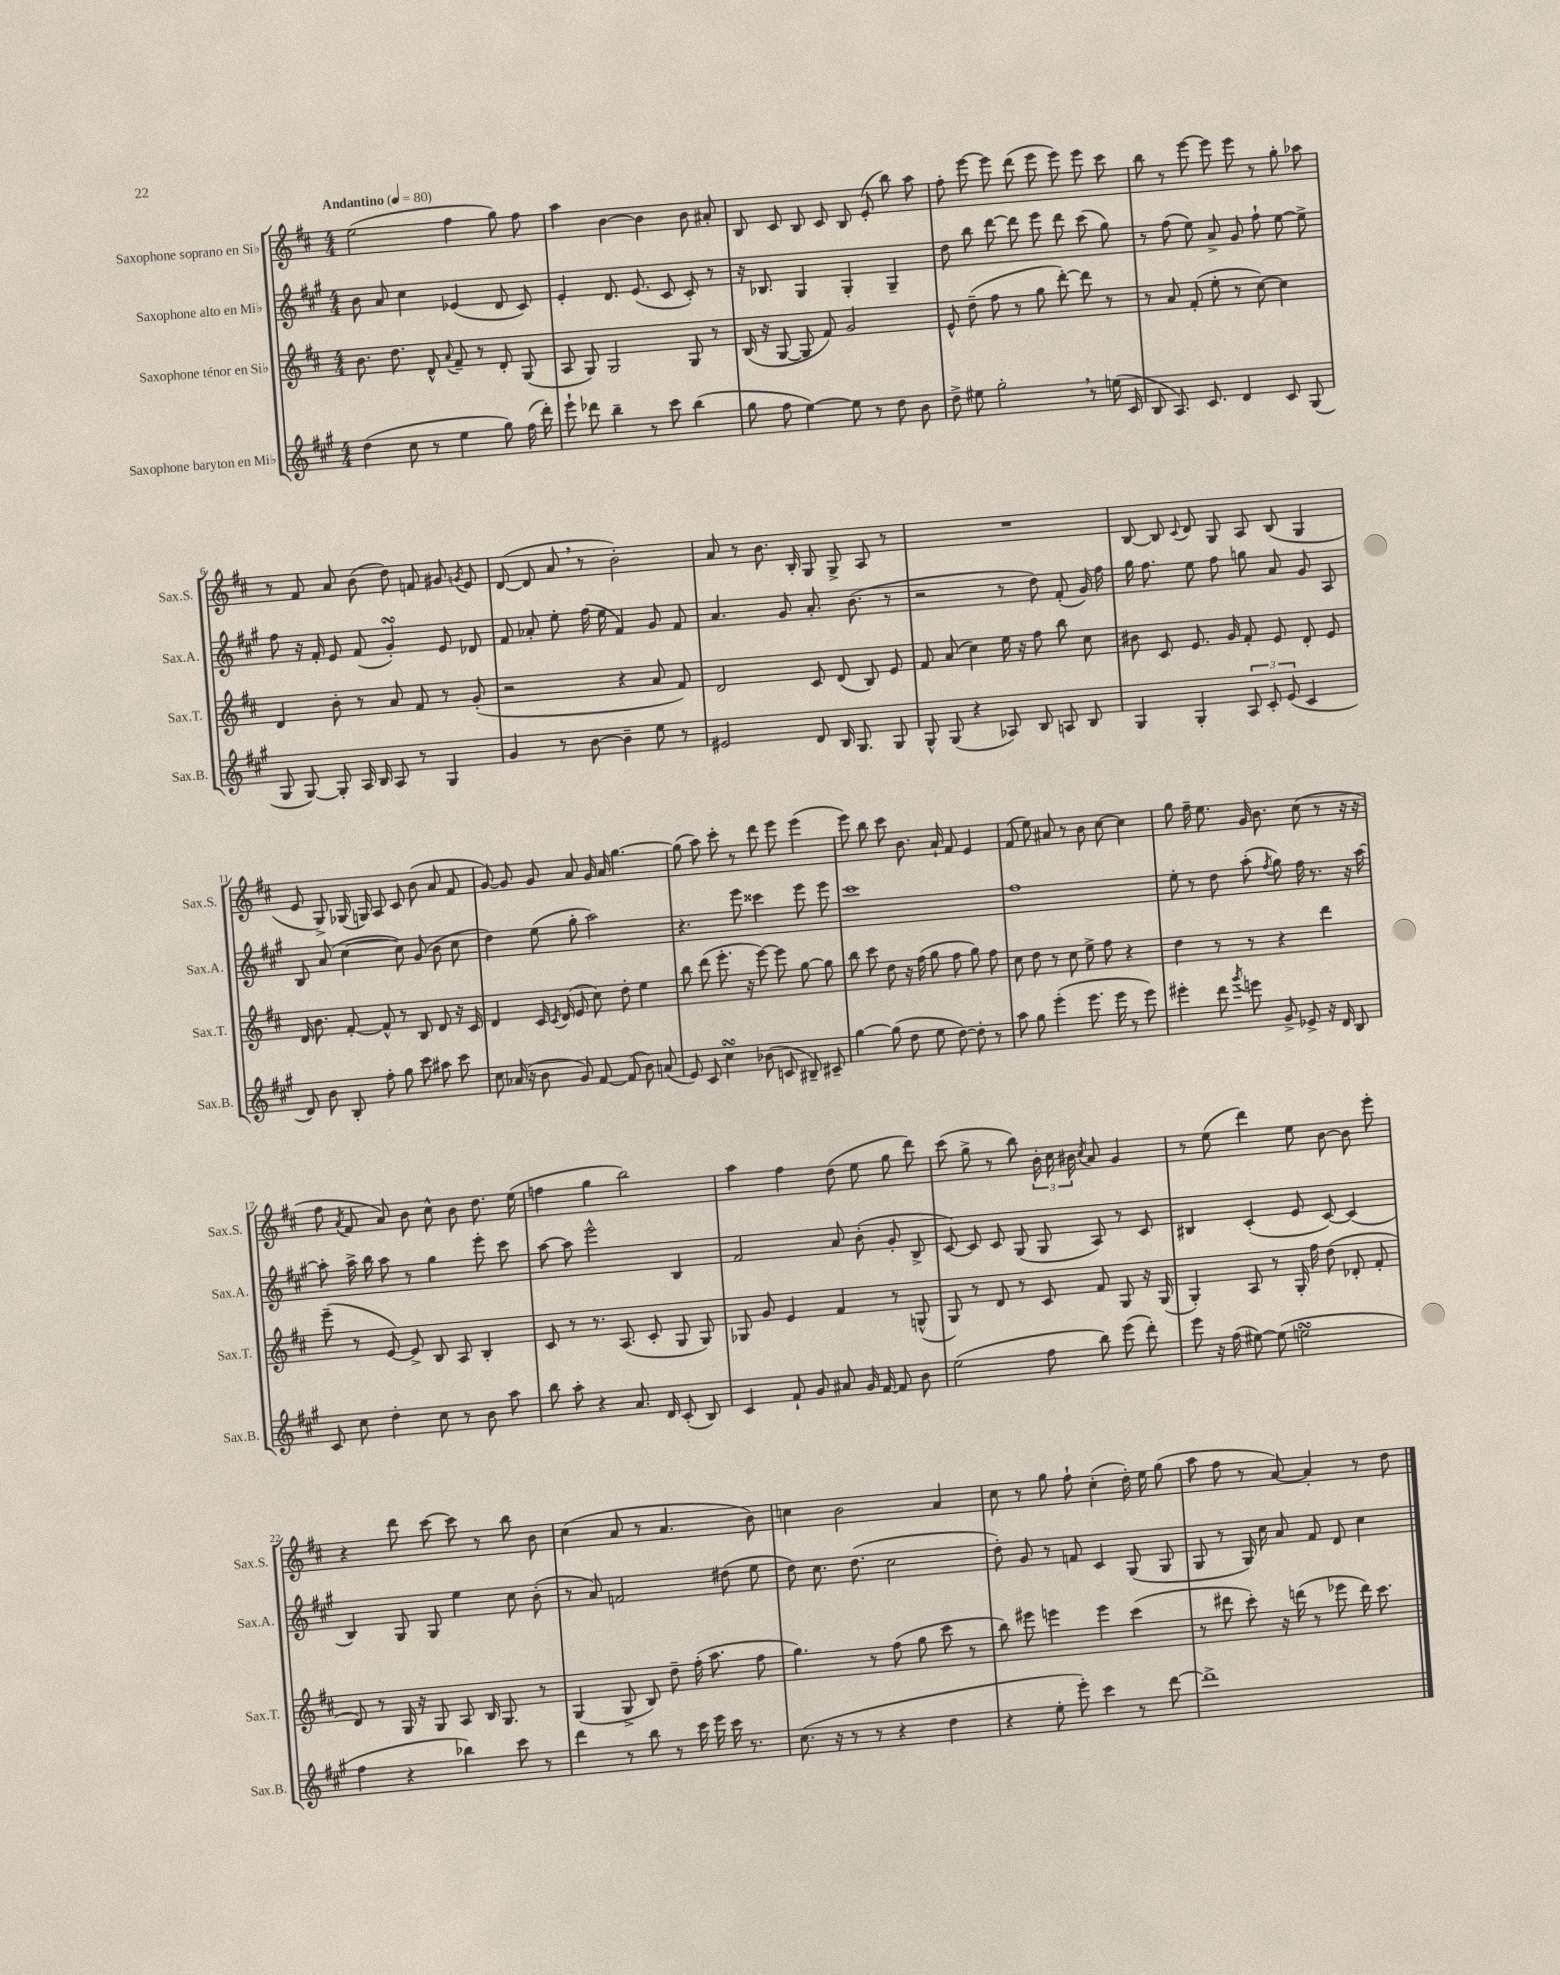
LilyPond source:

<<
\new StaffGroup <<
\new Staff = "s0" \with { instrumentName = "Saxophone soprano en Sib" shortInstrumentName = "Sax.S." } {
    \clef treble \key d \major \numericTimeSignature \time 4/4 \tempo "Andantino" 4 = 80
    \autoBeamOff e''2( fis''4 g''8) fis''8 |
    a''4 b'4~ b'4 b'8 ais'8-. |
    b8 cis'8 b8 cis'8 b8 e'8-.( b''8) a''8 |
    fis''8-. e'''8~ e'''8 d'''8( e'''8 e'''8) e'''8 cis'''8 |
    b''8 r8 e'''8~ e'''8 e'''8 r8 g''8-. aes''8 |
    r8 fis'8 a'8 b'8( d''8) f'8 gis'8 \acciaccatura { g'8 } e'8 |
    d'8~( d'8 a'8 \breathe r8 b'2-.) |
    a'8 r8 b'8. b16-. g8 g8-> a8 r8 |
    R1 |
    b8~ b8 \appoggiatura { cis'8 } d'8 g8 a8 b8( g4 |
    e'8 g8->) ges16( g16) a8 cis'8 b'8( a'8 fis'8 |
    g'8~) g'8 g'8 a'8 g'16 a'16 g''4.~ |
    g''8( a''8) cis'''8-. r8 d'''8 e'''8 e'''4( |
    e'''8) b''8 cis'''8 b'8. a'16-! fis'8 e'4 |
    fis'8( e''8) ais'8 r8 b'8 cis''8~ cis''4 |
    g''8 fis''16-- e''8. g'16 b'8. cis''8( r8 r16 r16 |
    fis''8 \acciaccatura { a'8 } fis'8 a'8) b'8 cis''8-^ b'8 d''8. e''16( |
    f''4 g''4 b''2) |
    a''4 fis''4 d''8( e''8 g''8 d'''8) |
    cis'''8( g''8-> r8 b''8) \tuplet 3/2 { b'16-. cis''16 bis'16 } \acciaccatura { cis''8 } a'8 g'4 |
    r8 e''8( d'''4) e''8 b'8~ b'8 e'''8-. |
    r4 d'''8 cis'''8~ cis'''8 r8 b''8 b'8 |
    cis''4( a'8 r8 a'4. b'8) |
    c''4 b'2 a'4 |
    cis''8 r8 g''8 fis''8-! cis''4-.( d''16-.) e''16 g''8( |
    a''8 fis''8 r8 a'8~) a'4-. r8 d''8 \bar "|." |
}
\new Staff = "s1" \with { instrumentName = "Saxophone alto en Mib" shortInstrumentName = "Sax.A." } {
    \clef treble \key a \major \numericTimeSignature \time 4/4
    \autoBeamOff b'8 a'8 cis''4 ees'4( d'8 cis'8) |
    e'4-. d'8. e'8.( cis'8 cis'8-.) r8 |
    r16 bes8. gis4 gis4-. gis4-- |
    d''8 b''8 d'''8~ d'''8 e'''8 d'''8 cis'''8( gis''8) |
    r8 fis''8( e''8) a'8-> gis'8 fis''8-! e''8~ e''8-> |
    fis''8 r16 fis'16-. e'8 fis'8( gis'4-.\turn) e'8 des'8 |
    fis'8 aes'8-. e''8-. fis''16( e''16 fis'4) gis'8 fis'8 |
    a'4. gis'8 a'8.-. b'8.( r8 |
    r2 r8 d''8) fis'8-.( gis'16) fis''16 |
    gis''16 fis''8. e''8 fis''8 g''8 a'8 gis'8 a8 |
    b8 a'8( cis''4~ cis''8) gis'8( b'8 cis''8 |
    d''4) e''8( gis''8-. a''2) |
    r4. e'''8 cisis'''4 e'''8 e'''8 |
    cis'''1 |
    fis''1 |
    e''8-. r8 d''8 a''8-.( \acciaccatura { fis''8 } gis''8) fis''16 r8. r16 a''16~ |
    a''8-. a''16-> b''16 a''8 r8 gis''4 e'''8-. cis'''8 |
    a''8~ a''8 e'''2-^ b4 |
    fis'2 a'8 b'8-.( gis'8-. b8-> |
    cis'8~) cis'8 cis'8 gis8( gis8 a8) r8 cis'8 |
    bis4 cis'4-.( e'8 cis'8~) cis'4( |
    b4) gis8 gis8 e''4 cis''8 b'8-.( |
    r8 a'8) f'2 dis''8( e''8 |
    d''8) cis''8. d''8.( cis''2 |
    d''8-.) gis'8 r8 f'8 cis'4 gis8( gis8 |
    gis8 r8 gis16) cis''16 a'8 fis'8 d'8 cis''4 \bar "|." |
}
\new Staff = "s2" \with { instrumentName = "Saxophone ténor en Sib" shortInstrumentName = "Sax.T." } {
    \clef treble \key d \major \numericTimeSignature \time 4/4
    \autoBeamOff b'8. d''8. d'8-^ \appoggiatura { a'8 } fis'8-- r8 d'8-. g8( |
    a8 g8) g2 g8 r8 |
    b16( r16 g8~ g8 fis'8) g'2 |
    e'8-^ d''8--( fis''8 r8 g''8 d'''8~-.) d'''8 r8 |
    r8 a'8 fis'8-.( e''8-. r8 cis''8~) cis''4 |
    d'4 b'8-. r8 a'8 fis'8 r8 g'8-.( |
    r2 r4 a'8 fis'8) |
    d'2 cis'8 d'8( b8) e'8 |
    fis'8 a'8( cis''4) e''16 r16 fis''8 b''8 cis''8 |
    bis'8 cis'8 e'8. g'16 fis'8-. e'8 d'8-. e'8 |
    d'16 b'8. fis'8~-. fis'8-^ r8 b8 d'8 r16 cis'16 |
    d'4 cis'16 \acciaccatura { cis'8 } d'16( e'8 cis''8) d''8-. e''4 |
    b''8 d'''8( e'''8.-. r16 e'''8~) e'''8 g''8~ g''8 |
    b''8 cis'''8 d''8 r16 fis''16( g''8 fis''8 g''8) fis''8 |
    cis''8 d''8 r8 cis''8 e''8-> fis''8 r4 |
    d''4 r8 r8 r4 d'''4 |
    e'''8--( r8 e'8~) e'8-> b8 a8 b4-. |
    cis'8 r8 r8. a8.( cis'8-. g8 g8) |
    ges8 g'8 e'4 fis'4 r8 g8-^( |
    g8) r8 d'8 r8 cis'8 fis'8 g8 r16 g16( |
    g4-.) a8 r8 g16-. fis''16 d''8( des'8-. fis'8-. |
    d'8) r8 g16 r16 g8 a8 b16 g8. r8 |
    g4( g8-> b8) d''8-- fis''16-.( a''8. fis''8 |
    g''4.) r8 fis''8( g''8 cis'''8 r8 |
    b''8) eis'''8 e'''4 e'''4 cis'''4( |
    r8 dis'''8 cis'''8-.) r16 d'''16( r8 ees'''8 d'''16) cis'''8. \bar "|." |
}
\new Staff = "s3" \with { instrumentName = "Saxophone baryton en Mib" shortInstrumentName = "Sax.B." } {
    \clef treble \key a \major \numericTimeSignature \time 4/4
    \autoBeamOff d''4( cis''8 r8 e''4 gis''8) fis''16( d'''16-.) |
    e'''8-! des'''8 b''4-- r8 cis'''8 b''4( |
    gis''8 fis''8 e''4~) e''8 r8 d''8 b'8 |
    d''8-> eis''8 gis''2-. \breathe r8 e''16( cis'16 |
    b8 a8.) cis'8. d'4 cis'8 gis8( |
    gis8 gis8~) gis8-. a16 b16 a8 r8 gis4 |
    gis'4 r8 b'8~ b'4-- e''8 r8 |
    eis'2 d'8 b16 gis8. gis8 |
    gis8-^ gis8( r4 aes8) b8 a8 b8 |
    gis4 gis4-. \tuplet 3/2 { a8 cis'8-. e'8( } cis'4 |
    d'8) b'8 b8-. fis''8-. gis''8 cis'''8 ais''8 cis'''8 |
    cis''8 aes'16( r16 b'8 gis'8) fis'8~ fis'8( b'8) a'8( |
    e'8) cis'8 cis''4\turn bes'8( c'8 bis8--) cis'8-- |
    gis''4~ gis''8( d''8 e''8 d''8~) d''8-. r8 |
    a''8 gis''8 e'''4-.( e'''8. e'''16 r8 e'''8) |
    eis'''4-. d'''8 \acciaccatura { gis'''8 } e'''8 gis'8-> ees'8-> r16 d'16 b8 |
    cis'8 cis''8 d''4-. cis''8 r8 b'8 a''8 |
    b''8 a''8-. r4 a'8. d'16 cis'8-.( b8) |
    cis'4 fis'8-! gis'8 ais'8 gis'16 fis'16~ fis'8 b'8 |
    e''2( fis''8 b''8) e'''8( d'''8-.) |
    e'''8 r16 fis''16( eis''8~) eis''8( e''2\turn |
    fis''4 r4 bes''4) cis'''8 r8 |
    d'''4 r8 b''8 r8 cis'''16 e'''16 cis'''16 r8. |
    cis''8.( r16 r8 r8 r4 d''4 |
    r4 e''8-. e'''8-.) cis'''4 r8 d'''8~ |
    d'''1-> \bar "|." |
}
>>
>>
